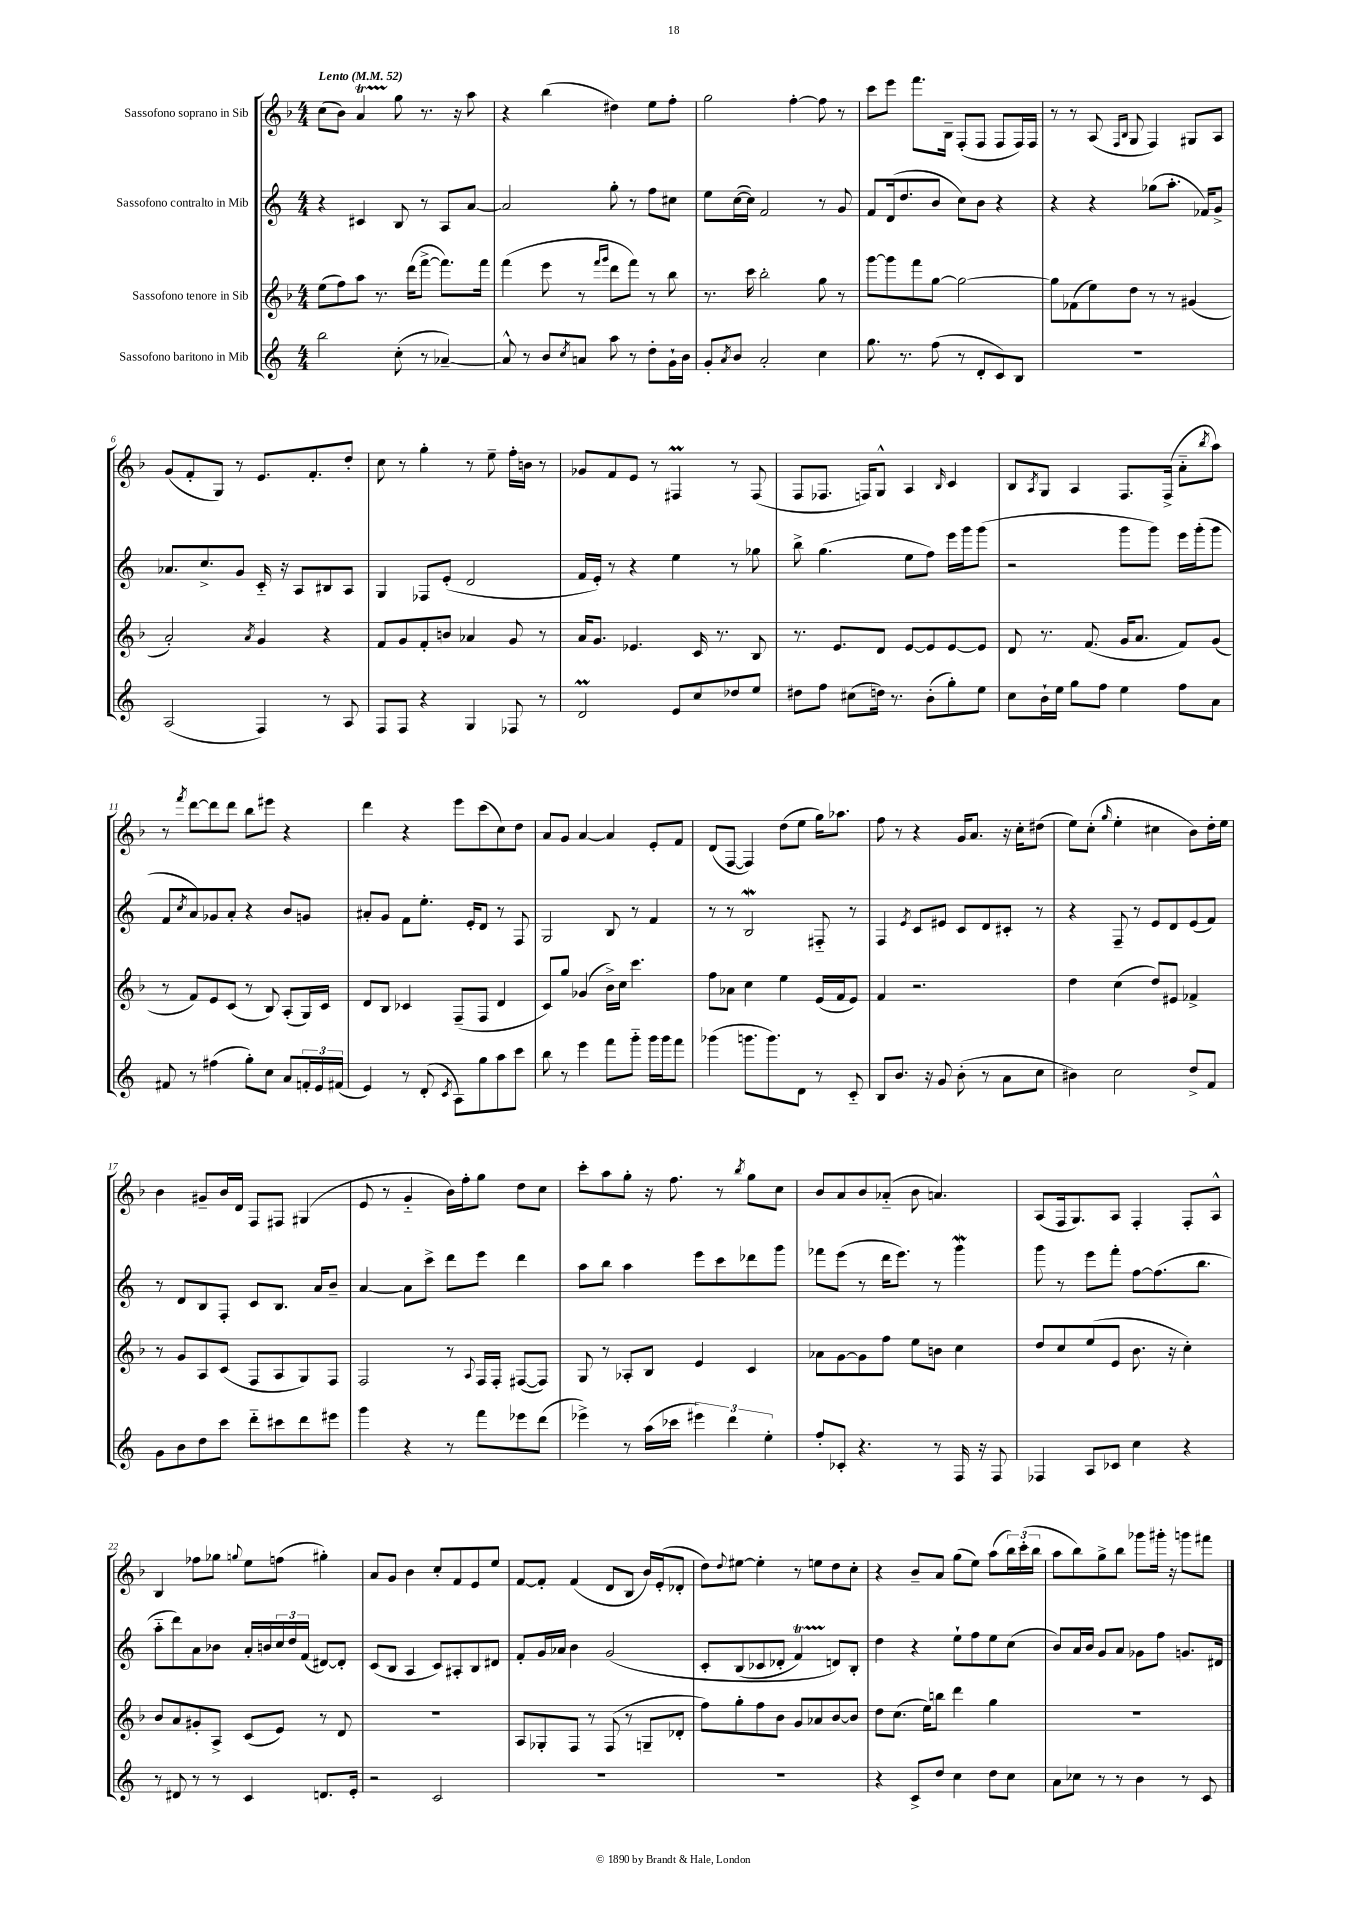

**kern	**kern	**kern	**kern
*staff4	*staff3	*staff2	*staff1
*clefG2	*clefG2	*clefG2	*clefG2
*k[]	*k[b-]	*k[]	*k[b-]
*M4/4	*M4/4	*M4/4	*M4/4
*MM52	*MM52	*MM52	*MM52
2bb	(8ee	4r	(8cc
.	8ff)	.	8b-)
.	8aa	4c#	4a
.	8.r	.	.
(8cc'	.	8B	8gg
.	(16ddd	.	.
8r	[8fff^	8r	8.r
[4a-~)	8.fff])	8A	.
.	.	.	16r
.	.	[8a	8aa
.	16fff	.	.
=	=	=	=
8a-^^]	(4fff	2a]	4r
8r	.	.	.
8b	8eee	.	(4bb-
8qcc	.	.	.
8a	8r	.	.
.	16qqfff	.	.
.	16qqggg	.	.
8aa	8ddd	8gg'	4dd#)
8r	8fff)	8r	.
8dd'	8r	8ff	8ee
16g`	8bb-	8cc#	8ff'
16b	.	.	.
=	=	=	=
8g'	8.r	8ee	2gg
8qa	.	.	.
8b	.	([16cc	.
.	16ccc	16cc])	.
2a'	2bb-'	2f	.
.	.	.	[4ff'
4cc	8gg	8r	8ff]
.	8r	8g	8r
=	=	=	=
8.gg	[8ggg	8f	8ccc
.	8ggg]	(16d	8eee
8.r	.	8.dd	.
.	8fff	.	8.fff
(8ff	[8gg	8b	.
.	.	.	16B-~
8r	2gg_	8cc)	(8F'
8d'	.	8b	8F
8c)	.	4r	8F
8B	.	.	16F)
.	.	.	16F
=	=	=	=
1r	8gg]	4r	8r
.	(8f-	.	8r
.	8ee)	4r	(8A
.	.	.	16qqF
.	.	.	16qqB-
.	8dd	.	8G
.	8r	(8gg-	4F)
.	8r	8.aa'	.
.	(4g#	.	8G#
.	.	16f-)	.
.	.	8g^	8A
=	=	=	=
(2A	2a')	8.a-	(8g
.	.	.	8f'
.	.	8.cc^	.
.	.	.	8G)
.	.	8g	8r
.	8qa	.	.
4F)	4g	16c'~	8.e
.	.	16r	.
.	.	8A	.
.	.	.	8.f'
8r	4r	8B#	.
8A	.	8A	8dd'
=	=	=	=
8F	8f	4G	8cc
8F	8g	.	8r
4r	8f'	8F-	4gg'
.	8b	(8e'	.
4G	4a-	2d	8r
.	.	.	8ee~
8F-	8g	.	16ff'
.	.	.	16b
8r	8r	.	8r
=	=	=	=
2d	16a	16f	8g-
.	8.g	16e')	.
.	.	8r	8f
.	4.e-	4r	8e
.	.	.	8r
8e	.	4ee	4F#
8cc	16c	.	.
.	8.r	.	.
8dd-	.	8r	8r
8ee	8B-	8gg-	(8F#
=	=	=	=
8dd#	8.r	8bb^	8F
8ff	.	(4.gg	8.F-
.	8.e	.	.
(8cc#	.	.	.
.	.	.	16F)
16dd)	8d	.	8G^^
8.r	.	.	.
.	[8e	8ee	4A
(8b'	8e]	8ff)	.
.	.	.	16qqB-
8gg')	[8e	16eee	4c
.	.	16ggg	.
8ee	8e]	(8ggg	.
=	=	=	=
8cc	8d	2r	8B-
.	.	.	8qA
16b`	8.r	.	8G
16ee	.	.	.
8gg	.	.	4A
.	(8.f	.	.
8ff	.	.	.
4ee	16g	8ggg	8.F
.	8.a	.	.
.	.	8ggg)	.
.	.	.	(16F^
8ff	8f)	16eee	8a'~
.	.	(16ggg'	.
.	.	.	8qbb-
8a	(8g	8ggg	8aa)
=	=	=	=
8f#	8r	8f	8r
.	.	8qcc	8qfff
8r	8f)	8a)	[8ddd
(4ff#	8e	8g-	8ddd]
.	(8c	8a'	8ddd
8gg')	8r	4r	8bb-
8cc	8B-)	.	8eee#
8a	(8A'	8b	4r
24f'	16G)	8g	.
24e	.	.	.
.	16c	.	.
(24f#	.	.	.
=	=	=	=
4e)	8d	8a#'	4ddd
.	8B-	8g	.
8r	4c-	8f	4r
(8d'	.	8.ee'	.
8qc	.	.	.
8A)	(8F~	.	8eee
.	.	16e'	.
8gg	8F	8d	(8ccc
8aa	4d	8r	8cc)
8ccc	.	8F	8dd
=	=	=	=
8bb	8c)	2G	8a
8r	8gg	.	8g
4eee	(4g-	.	[4a
8fff	16b-^)	8B	4a]
.	16cc	.	.
8ggg'~	4.ccc	8r	.
16ggg	.	4f	8e'
16ggg	.	.	.
8fff	.	.	8f
=	=	=	=
(4ggg-	8ff	8r	(8d
.	8a-	8r	[8F
8.ggg	4cc	2B	4F])
8.ggg)	.	.	.
.	4ee	.	(8dd
8d	.	.	8ee
8r	(16e	8F#'~	16gg)
.	16f	.	8.aa-
8c'~	8e)	8r	.
=	=	=	=
8B	4f	4F	8ff
8.b	.	.	8r
.	.	8qe	.
.	2.r	8c	4r
16r	.	.	.
8g	.	8e#	.
(8b'	.	8c	16g
.	.	.	8.a
8r	.	8d	.
8a	.	8c#'	16r
.	.	.	16cc'
8cc	.	8r	(8dd#
=	=	=	=
4b#)	4dd	4r	8ee)
.	.	.	(8cc'
.	.	.	16qqgg
2cc	(4cc	8F~	4ee'
.	.	8r	.
.	8dd)	8e	4cc#
.	8e#	8d	.
8dd^	4f-^	(8e	8b-)
8f	.	8f)	16dd'
.	.	.	16ee
=	=	=	=
8g	8r	8r	4b-
8b	8g	8d	.
8dd	8A	8B	8g#~
8ccc	(8c	8F'	16b-
.	.	.	16d
8ddd'~	8F	8c	8F
8ccc#	8A	8.B	8F#
8ddd	8G)	.	(4G#
.	.	16a	.
8eee#	8F	8b~	.
=	=	=	=
4ggg	2F	[4a	8e
.	.	.	8r
4r	.	8a]	4g'~
.	.	8ccc^	.
8r	8r	8ddd	16b-)
.	.	.	16ff'
.	8qqA	.	.
8fff	16F	8eee	8gg
.	16F'	.	.
8eee-	([8F#	4ddd	8dd
(8ddd	8F#])	.	8cc
=	=	=	=
4eee-^)	8G	8aa	8ccc'
.	8r	8bb	8aa
8r	8A-'	4aa	8gg'
(16aa	8B-	.	16r
16ccc-	.	.	8.ff
6eee#)	4e	8eee	.
.	.	8ccc	8r
6ddd	.	.	.
.	.	.	8qbb-
.	4c	8ddd-	8gg
6ee'	.	.	.
.	.	8ggg	8cc
=	=	=	=
8ff'	8a-	8fff-	8b-
8c-'	[8g	(8eee	8a
4.r	8g]	8r	8b-
.	8ff	16ddd	(8a-'~
.	.	8.eee)	.
.	8ee	.	8b-
8r	8b	8r	4.a)
16F	4cc	4ggg	.
16r	.	.	.
8F	.	.	.
=	=	=	=
4F-	8dd	8ggg	(8A
.	8cc	8r	16F
.	.	.	8.G)
8A	(8ee	8eee	.
8c-	8e	8fff'	8A
4cc	8.b-	[8ff	4F'
.	.	(8.ff]	.
.	16r	.	.
4r	4cc')	.	8F'
.	.	8.bb	.
.	.	.	8A^^
=	=	=	=
8r	8b-	8aa'~	4B-
8d#	8a	8ddd)	.
8r	8g#'	8a	8ff-
8r	8A^	8b-	8gg-
.	.	.	8qqgg
4c	(8c	16a'	8ee
.	.	16b	.
.	8e)	24cc	(8ff
.	.	24dd	.
.	.	(24f	.
8.d	8r	[8d#)	4gg#')
.	8d	8d#']	.
16e'	.	.	.
=	=	=	=
2r	1r	(8c	8a
.	.	8B	8g
.	.	4A	4b-
2c	.	8c)	8cc'
.	.	8A#'	8f
.	.	8B	8e
.	.	8d#	8ee
=	=	=	=
1r	8A	8f'	[8f
.	8G-'	16g	8f']
.	.	16a-	.
.	8F	4b	(4f
.	8r	.	.
.	(8F	&(2g	8d
.	8r	.	8B-
.	8G~	.	16b-)
.	.	.	(16e'
.	8d-'	.	8d-'
=	=	=	=
1r	8ff)	8c'	8dd)
.	.	.	8qqdd
.	8gg'	(8B	[8ee#
.	8ff	8c-	4ee#']
.	8b-	8d-'	.
.	8g	4f)	8r
.	8a-	.	8ee
.	[8b-	8d&)	8dd
.	8b-]	8B'	8cc'
=	=	=	=
4r	8dd	4dd	4r
.	(8.cc	.	.
8c^	.	4r	8b-~
.	16ee)	.	.
8dd	8bb	.	8a
4cc	4ddd	8ee`	(8gg
.	.	8ff	8ee)
8dd	4gg	8ee	(8aa
8cc	.	(8cc	24bb-)
.	.	.	(24ccc'
.	.	.	24bb-
=	=	=	=
8a	1r	8b)	8aa
8cc-	.	16a	8bb-)
.	.	16b	.
8r	.	8g	8gg^
8r	.	8a	8bb-
4b	.	8g-	8ggg-
.	.	8ff	16ggg#'
.	.	.	16r
8r	.	8.g	8ggg
8c	.	.	8fff#
.	.	16d#	.
==	==	==	==
*-	*-	*-	*-
